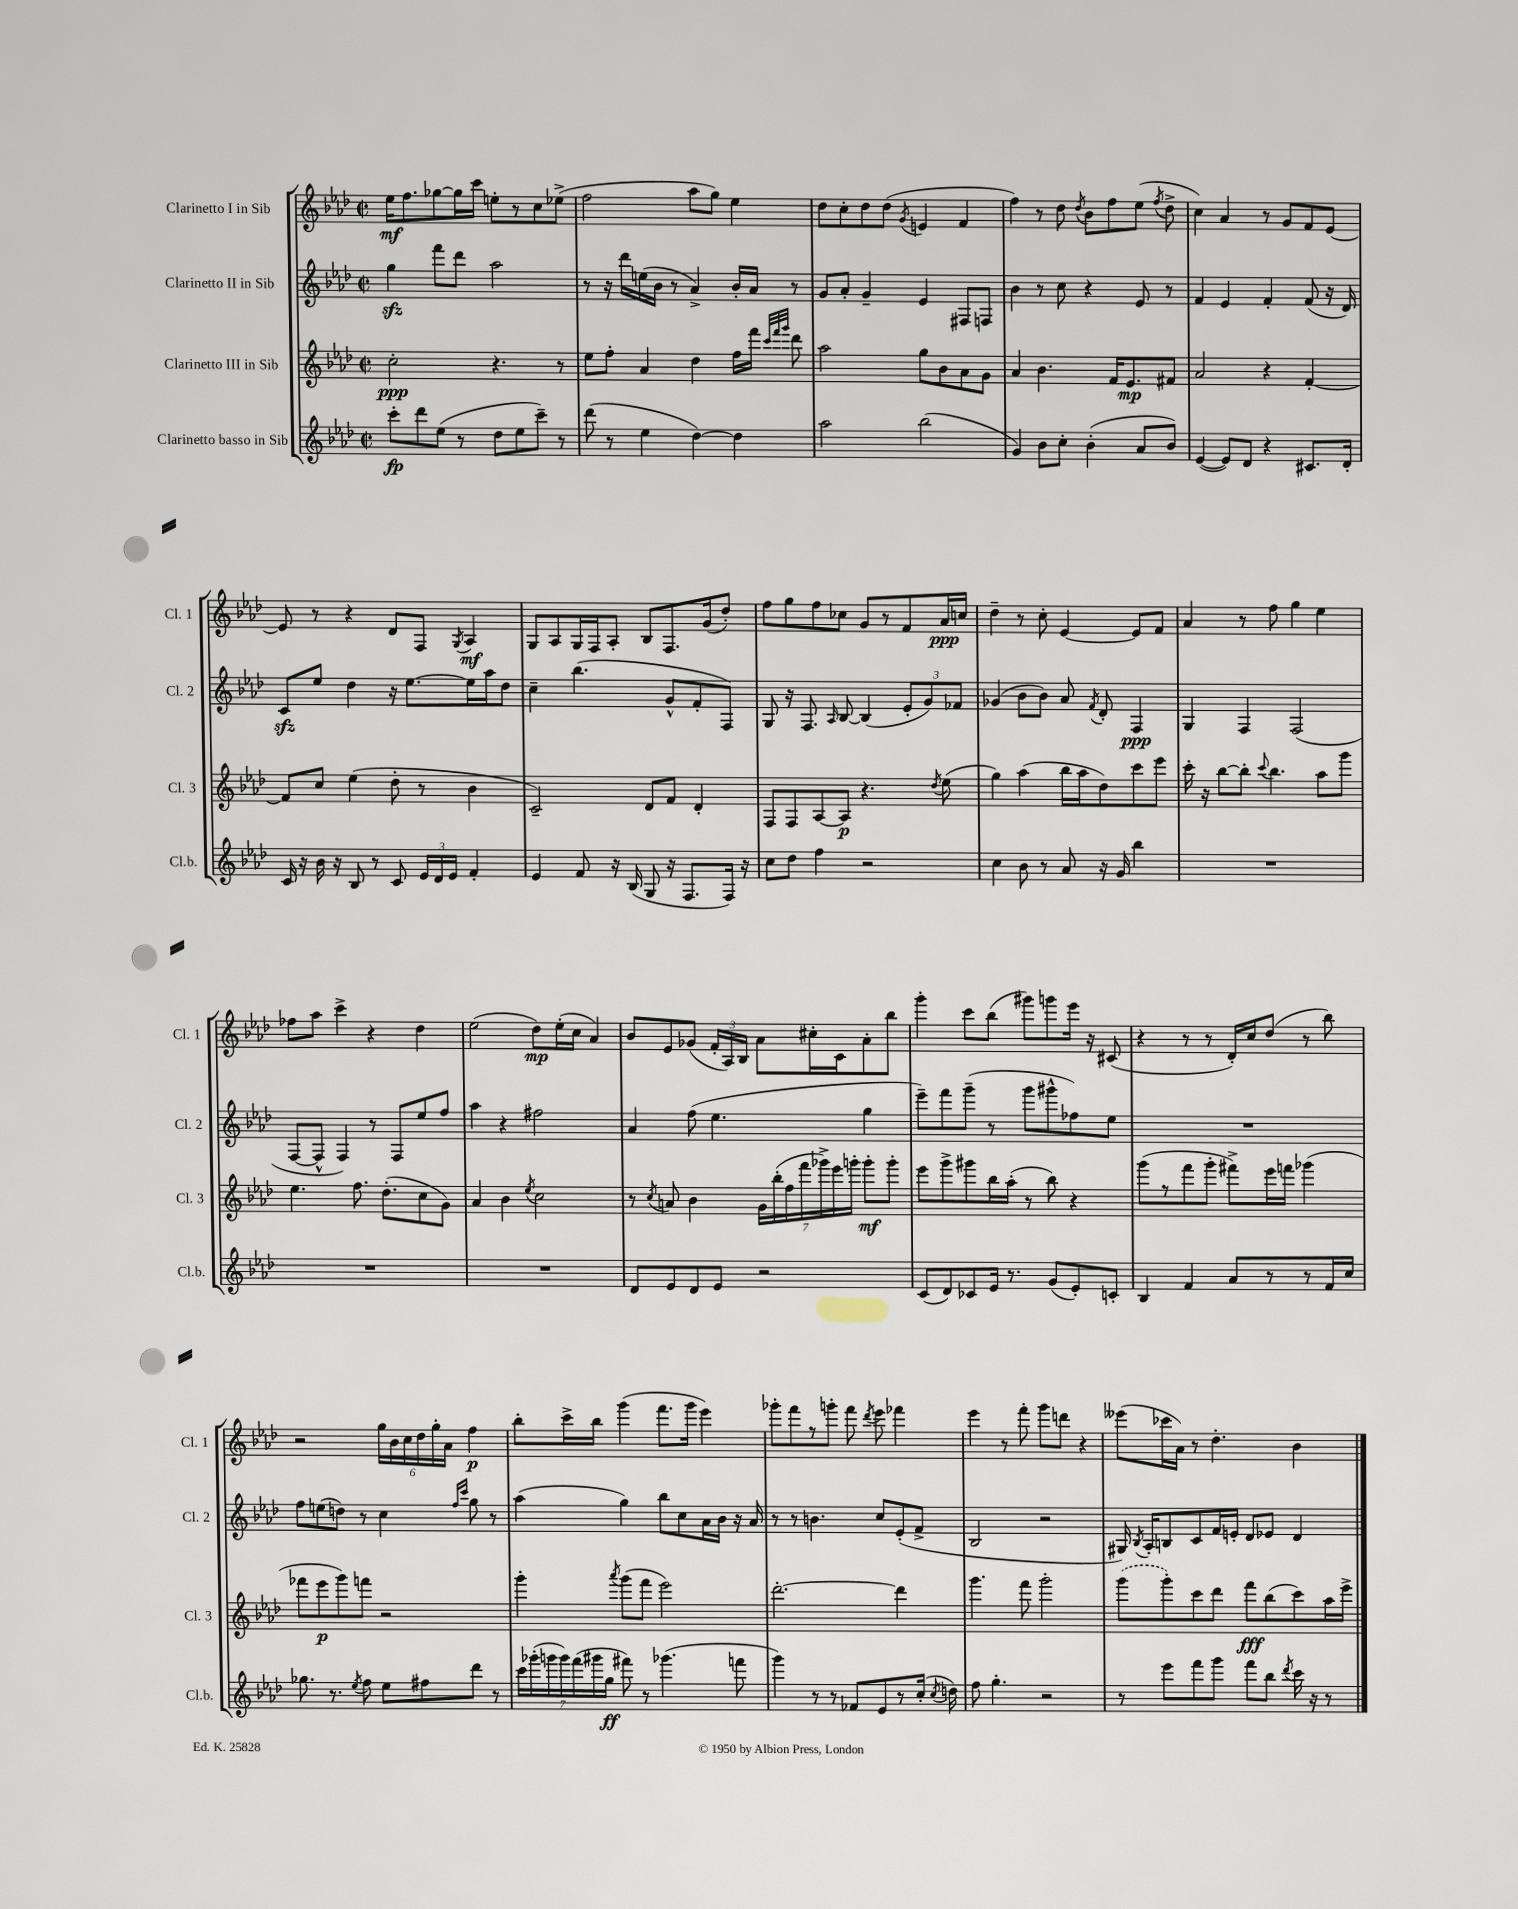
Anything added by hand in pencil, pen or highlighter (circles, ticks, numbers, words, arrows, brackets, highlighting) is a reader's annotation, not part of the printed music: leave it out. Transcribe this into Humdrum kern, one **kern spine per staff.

**kern	**dynam	**kern	**dynam	**kern	**dynam	**kern	**dynam
*part4	*part4	*part3	*part3	*part2	*part2	*part1	*part1
*staff4	*staff4	*staff3	*staff3	*staff2	*staff2	*staff1	*staff1
*I"Clarinetto basso in Sib	*	*I"Clarinetto III in Sib	*	*I"Clarinetto II in Sib	*	*I"Clarinetto I in Sib	*
*I'Cl.b.	*	*I'Cl. 3	*	*I'Cl. 2	*	*I'Cl. 1	*
*clefG2	*	*clefG2	*	*clefG2	*	*clefG2	*
*k[b-e-a-d-]	*	*k[b-e-a-d-]	*	*k[b-e-a-d-]	*	*k[b-e-a-d-]	*
*M2/2	*	*M2/2	*	*M2/2	*	*M2/2	*
*met(c|)	*	*met(c|)	*	*met(c|)	*	*met(c|)	*
=1	=1	=1	=1	=1	=1	=1	=1
8ccc'\L	fp	2cc'\	ppp	4ggzz\	.	16ee-\KL	mf
.	.	.	.	.	.	8.ff\	.
8ddd-\	.	.	.	.	.	.	.
(8ee-\J	.	.	.	8fff\L	.	[8gg-X\	.
8r	.	.	.	8ddd-\J	.	16gg-\L]	.
.	.	.	.	.	.	16ccc\JJ	.
8dd-\L	.	4.r	.	2aa-\	.	8een'\L	.
8ee-\	.	.	.	.	.	8r	.
8ccc~\J)	.	.	.	.	.	8cc\	.
8r	.	8r	.	.	.	(8ee-X^\J	.
=2	=2	=2	=2	=2	=2	=2	=2
(8ddd-\	.	8ee-\L	.	8r	.	2ff\	.
8r	.	8ff'\J	.	16r	.	.	.
.	.	.	.	16ddd-\LL	.	.	.
4ee-\	.	4a-/	.	(16een\	.	.	.
.	.	.	.	16b-\JJ	.	.	.
.	.	.	.	8r	.	.	.
[4dd-\)	.	4dd-\	.	4a-^/)	.	8aa-\L	.
.	.	.	.	.	.	8gg\J)	.
4dd-\]	.	16ff\LL	.	16b-'/LL	.	4ee-\	.
.	.	16fff\JJ	.	16a-/JJ	.	.	.
.	.	32qqccc/LLL	.	.	.	.	.
.	.	32qqfff/	.	.	.	.	.
.	.	32qqggg/JJJ	.	.	.	.	.
.	.	8ddd-\	.	8r	.	.	.
=3	=3	=3	=3	=3	=3	=3	=3
2aa-\	.	2aa-\	.	8g/L	.	8dd-\L	.
.	.	.	.	8a-'/J	.	8cc'\	.
.	.	.	.	4g~/	.	8dd-\	.
.	.	.	.	.	.	(8dd-\J	.
.	.	.	.	.	.	8qg/	.
(2bb-\	.	8gg\L	.	4e-/	.	4en/	.
.	.	8b-\	.	.	.	.	.
.	.	8a-\	.	8F#X/L	.	4f/	.
.	.	8g\J	.	8Fn/J	.	.	.
=4	=4	=4	=4	=4	=4	=4	=4
4g/)	.	4a-/	.	4b-\	.	4ff\)	.
8b-\L	.	4.b-\	.	8r	.	8r	.
8cc'\J	.	.	.	8cc\	.	8dd-\	.
.	.	.	.	.	.	8qdd-/	.
(4b-'\	.	.	.	4r	.	8b-\L	.
.	.	16f/KL	.	.	.	8ff\	.
.	.	8.e-/	mp	.	.	.	.
8a-/L	.	.	.	8e-/	.	(8ee-\J	.
.	.	.	.	.	.	8qff/	.
8b-/J)	.	8f#X/J	.	8r	.	8dd-^\	.
=5	=5	=5	=5	=5	=5	=5	=5
([4e-/	.	2a-/	.	4f/	.	4cc\)	.
8e-/L])	.	.	.	4e-/	.	4a-/	.
8d-/J	.	.	.	.	.	.	.
4r	.	4r	.	4f'/	.	8r	.
.	.	.	.	.	.	8g/L	.
8.c#X/L	.	[4f'/	.	(8f/	.	8f/	.
.	.	.	.	16r	.	[8e-/J	.
16d-'/Jk	.	.	.	16d-/)	.	.	.
!!LO:LB:g=z
=6	=6	=6	=6	=6	=6	=6	=6
16c/	.	8f/L]	.	8czz/L	.	8e-/]	.
16r	.	.	.	.	.	.	.
16b-\	.	8cc/J	.	8ee-/J	.	8r	.
16r	.	.	.	.	.	.	.
8B-/	.	(4ee-\	.	4dd-\	.	4r	.
8r	.	.	.	.	.	.	.
8c/	.	8dd-'\	.	16r	.	8d-/L	.
.	.	.	.	[8.ee-\L	.	.	.
24e-/LL	.	8r	.	.	.	8F/J	.
24d-/	.	.	.	.	.	.	.
24e-/JJ	.	.	.	.	.	.	.
.	.	.	.	.	.	8qG/	.
4f'/	.	4b-\	.	16ee-\L]	.	4A-/	mf
.	.	.	.	16aa-\J	.	.	.
.	.	.	.	8dd-\J	.	.	.
=7	=7	=7	=7	=7	=7	=7	=7
4e-/	.	2c~/)	.	4cc~\	.	8G/L	.
.	.	.	.	.	.	8A-/	.
8f/	.	.	.	(4.bb-\	.	16G/L	.
.	.	.	.	.	.	16F/J	.
16r	.	.	.	.	.	8A-'/J	.
(16B-/	.	.	.	.	.	.	.
8G/	.	8d-/L	.	.	.	8B-/L	.
16r	.	8f/J	.	8g^^/L	.	8.F/	.
8.F/L	.	.	.	.	.	.	.
.	.	4d-'/	.	8f'/	.	.	.
.	.	.	.	.	.	(16g/k	.
16F/Jk)	.	.	.	8F/J)	.	8dd-'/J)	.
16r	.	.	.	.	.	.	.
=8	=8	=8	=8	=8	=8	=8	=8
8cc\L	.	8F/L	.	8G/	.	8ff\L	.
8dd-\J	.	8F/	.	16r	.	8gg\	.
.	.	.	.	8.F/	.	.	.
4ff\	.	[8A-/	.	.	.	8ff\	.
.	.	.	.	16qqA-/	.	.	.
.	.	8A-/J]	p	[8B-/	.	8cc-X\J	.
2r	.	4.r	.	(4B-/]	.	8g/L	.
.	.	.	.	.	.	8r	.
.	.	.	.	12e-'/L	.	8f/	.
.	.	.	.	12g/)	.	.	.
.	.	8qdd-/	.	.	.	.	.
.	.	(8ee-\	.	.	.	16a-/L	ppp
.	.	.	.	12f-X/J	.	.	.
.	.	.	.	.	.	16ccn/JJ	.
=9	=9	=9	=9	=9	=9	=9	=9
4cc\	.	4gg\)	.	(4g-X/	.	4dd-~\	.
8b-\	.	(4aa-\	.	8b-\L	.	8r	.
8r	.	.	.	8b-\J)	.	8cc'\	.
8a-/	.	16bb-\LL	.	8a-/	.	[4e-/	.
.	.	16aa-\J	.	.	.	.	.
.	.	.	.	8qf/	.	.	.
16r	.	8dd-\)	.	8d-'/	.	.	.
16g/	.	.	.	.	.	.	.
4bb-\	.	8ccc\	.	4F/	ppp	8e-/L]	.
.	.	8eee-\J	.	.	.	8f/J	.
=10	=10	=10	=10	=10	=10	=10	=10
1r	.	16ccc'\	.	4G/	.	4a-/	.
.	.	16r	.	.	.	.	.
.	.	[8bb-\L	.	.	.	.	.
.	.	8bb-'\J]	.	4F/	.	8r	.
.	.	8qqccc/	.	.	.	.	.
.	.	4.bb-\	.	.	.	8ff\	.
.	.	.	.	(2F/	.	4gg\	.
.	.	8aa-\L	.	.	.	4ee-\	.
.	.	8ggg\J	.	.	.	.	.
!!LO:LB:g=z
=11	=11	=11	=11	=11	=11	=11	=11
1r	.	4.ee-\	.	[8F/L	.	8ff-X\L	.
.	.	.	.	8F^^/J]	.	8aa-\J	.
.	.	.	.	4F/)	.	4ccc^\	.
.	.	8.ff\	.	.	.	.	.
.	.	.	.	8r	.	4r	.
.	.	(8.dd-'\L	.	.	.	.	.
.	.	.	.	8F/L	.	.	.
.	.	8cc\	.	8ee-/	.	4dd-\	.
.	.	8g\J)	.	8ff/J	.	.	.
=12	=12	=12	=12	=12	=12	=12	=12
1r	.	4a-/	.	4aa-\	.	(2ee-\	.
.	.	4b-\	.	4r	.	.	.
.	.	8qee-/	.	.	.	.	.
.	.	2cc\	.	2ff#X\	.	8dd-\L)	mp
.	.	.	.	.	.	(16ee-'\L	.
.	.	.	.	.	.	16cc\JJ	.
.	.	.	.	.	.	4a-/)	.
=13	=13	=13	=13	=13	=13	=13	=13
8d-/L	.	8r	.	4a-/	.	8b-/L	.
.	.	8qcc/	.	.	.	.	.
8e-/	.	8an/	.	.	.	8e-/	.
8d-/	.	4b-\	.	(8ff\	.	(8g-X/J	.
8e-/J	.	.	.	4.ee-\	.	24f'/LL	.
.	.	.	.	.	.	24A-/)	.
.	.	.	.	.	.	24B-/JJ	.
2r	.	28g\LL	.	.	.	8a-\L	.
.	.	(28bb-'\	.	.	.	.	.
.	.	28ff\	.	.	.	.	.
.	.	28fff\	.	.	.	.	.
.	.	.	.	.	.	16cc#X'\L	.
.	.	28ggg-X^\)	.	.	.	.	.
.	.	28eee-\	.	.	.	.	.
.	.	.	.	.	.	16c\J	.
.	.	28gggn'\JJ	.	.	.	.	.
.	.	8ggg'\L	mf	4gg\	.	8a-'\	.
.	.	8ggg'\J	.	.	.	8bb-\J	.
=14	=14	=14	=14	=14	=14	=14	=14
(8c/L	.	8eee-\L	.	8eee-~\L)	.	4ggg'\	.
8d-/)	.	8ggg^\	.	8fff\	.	.	.
8c-X/	.	8ggg#X\	.	(8ggg~\J	.	8ccc\L	.
16e-/Jk	.	16bb-\L	.	8r	.	(8bb-\J	.
8.r	.	(16aa-'\JJ	.	.	.	.	.
.	.	8r	.	8ggg\L	.	8ggg#X\L)	.
(8g/L	.	8bb-\)	.	8ggg#X^^\	.	8gggn\	.
8e-'/)	.	4r	.	8ff-X\)	.	16eee-\Jk	.
.	.	.	.	.	.	16r	.
8cn'/J	.	.	.	8ee-\J	.	(8c#X/	.
=15	=15	=15	=15	=15	=15	=15	=15
4B-/	.	(8ggg\L	.	1r	.	4r	.
.	.	8r	.	.	.	.	.
4f/	.	8fff\	.	.	.	8r	.
.	.	8ggg'\J	.	.	.	8r	.
8a-/L	.	8fff#X^\L)	.	.	.	16d-'/LL)	.
.	.	.	.	.	.	16cc/J	.
8r	.	16eee-\L	.	.	.	(8dd-/J	.
.	.	16fffn\JJ	.	.	.	.	.
8r	.	(4ggg-X\	.	.	.	8r	.
16f/L	.	.	.	.	.	8bb-\)	.
16cc/JJ	.	.	.	.	.	.	.
!!LO:LB:g=z
=16	=16	=16	=16	=16	=16	=16	=16
8.gg-X\	.	8fff-X\L	.	8ff\L	.	2r	.
.	.	8eee-\	p	(8een\	.	.	.
8.r	.	.	.	.	.	.	.
.	.	8ggg\)	.	8ddn\J)	.	.	.
8qee-/	.	.	.	.	.	.	.
8ff\	.	8fffn\J	.	8r	.	.	.
8ee-\L	.	2r	.	4cc\	.	24gg\LL	.
.	.	.	.	.	.	24b-\	.
.	.	.	.	.	.	24cc\	.
8ff#X\	.	.	.	.	.	24dd-\	.
.	.	.	.	.	.	24gg'\	.
.	.	.	.	.	.	24a-\JJ	.
.	.	.	.	16qqff/LL	.	.	.
.	.	.	.	16qqccc/JJ	.	.	.
8ddd-\J	.	.	.	8gg\	.	4ff\	p
8r	.	.	.	8r	.	.	.
=17	=17	=17	=17	=17	=17	=17	=17
28ccc\LL	.	4ggg'\	.	(4aa-\	.	8bb-'\L	.
(28ggg-X'\	.	.	.	.	.	.	.
28gggn\	.	.	.	.	.	.	.
28ggg\)	.	.	.	.	.	.	.
.	.	.	.	.	.	16ccc^\L	.
(28fff\	.	.	.	.	.	.	.
28ggg#X\	.	.	.	.	.	.	.
.	.	.	.	.	.	16bb-\JJ	.
28gg\JJ	ff	.	.	.	.	.	.
.	.	8qaaa-/	.	.	.	.	.
8fff#X\)	.	(8ggg\L	.	4gg\)	.	(4ggg\	.
8r	.	8fff\J	.	.	.	.	.
(4.ggg-X\	.	2eee-\)	.	8bb-\L	.	8.fff\L	.
.	.	.	.	8cc\	.	.	.
.	.	.	.	.	.	16ggg\Jk	.
.	.	.	.	16a-\L	.	4eee-\)	.
.	.	.	.	16b-\JJ	.	.	.
8fffn\	.	.	.	16r	.	.	.
.	.	.	.	16a-/	.	.	.
=18	=18	=18	=18	=18	=18	=18	=18
4ggg\)	.	[2.ddd-'\	.	8r	.	8ggg-X'\L	.
.	.	.	.	8r	.	8fff\	.
8r	.	.	.	4.bn\	.	8r	.
8r	.	.	.	.	.	8gggn'\J	.
8f-X/L	.	.	.	.	.	8fff\	.
.	.	.	.	.	.	8qddd-/	.
8e-/	.	.	.	8cc/L	.	8eee-\	.
8r	.	4ddd-\]	.	(8e-'/	.	4fff-X\	.
(16cc'/Jk	.	.	.	8f^/J	.	.	.
8qcc/	.	.	.	.	.	.	.
16ddn\)	.	.	.	.	.	.	.
=19	=19	=19	=19	=19	=19	=19	=19
8ff\	.	4.ggg\	.	2B-/	.	4eee-\	.
4.gg'\	.	.	.	.	.	.	.
.	.	.	.	.	.	8r	.
.	.	8fff\	.	.	.	8fff'\	.
2r	.	2ggg'\	.	2r	.	8ggg\L	.
.	.	.	.	.	.	8dddn\J	.
.	.	.	.	.	.	4r	.
=20	=20	=20	=20	=20	=20	=20	=20
8r	.	(8ggg\L	.	16G#X/)	.	(8eee--X\L	.
.	.	.	.	8qB-/	.	.	.
.	.	.	.	16A-'/KL	.	.	.
8eee-\L	.	8ggg'\)	.	8Bn/	.	16ccc-X\L	.
.	.	.	.	.	.	16a-\JJ)	.
8fff\	.	8ccc\	.	8c/	.	8r	.
8ggg\J	.	8ddd-\J	.	16f/L	.	4.dd-'\	.
.	.	.	.	16en'/JJ	.	.	.
8fff\L	.	8fff\L	fff	8d-/L	.	.	.
8bb-\J	.	(8bb-\	.	8e-X/J	.	.	.
8qddd-/	.	.	.	.	.	.	.
16ccc\	.	8ccc\)	.	4d-/	.	4b-\	.
16r	.	.	.	.	.	.	.
8r	.	16aa-\L	.	.	.	.	.
.	.	16eee-^\JJ	.	.	.	.	.
==	==	==	==	==	==	==	==
*-	*-	*-	*-	*-	*-	*-	*-
